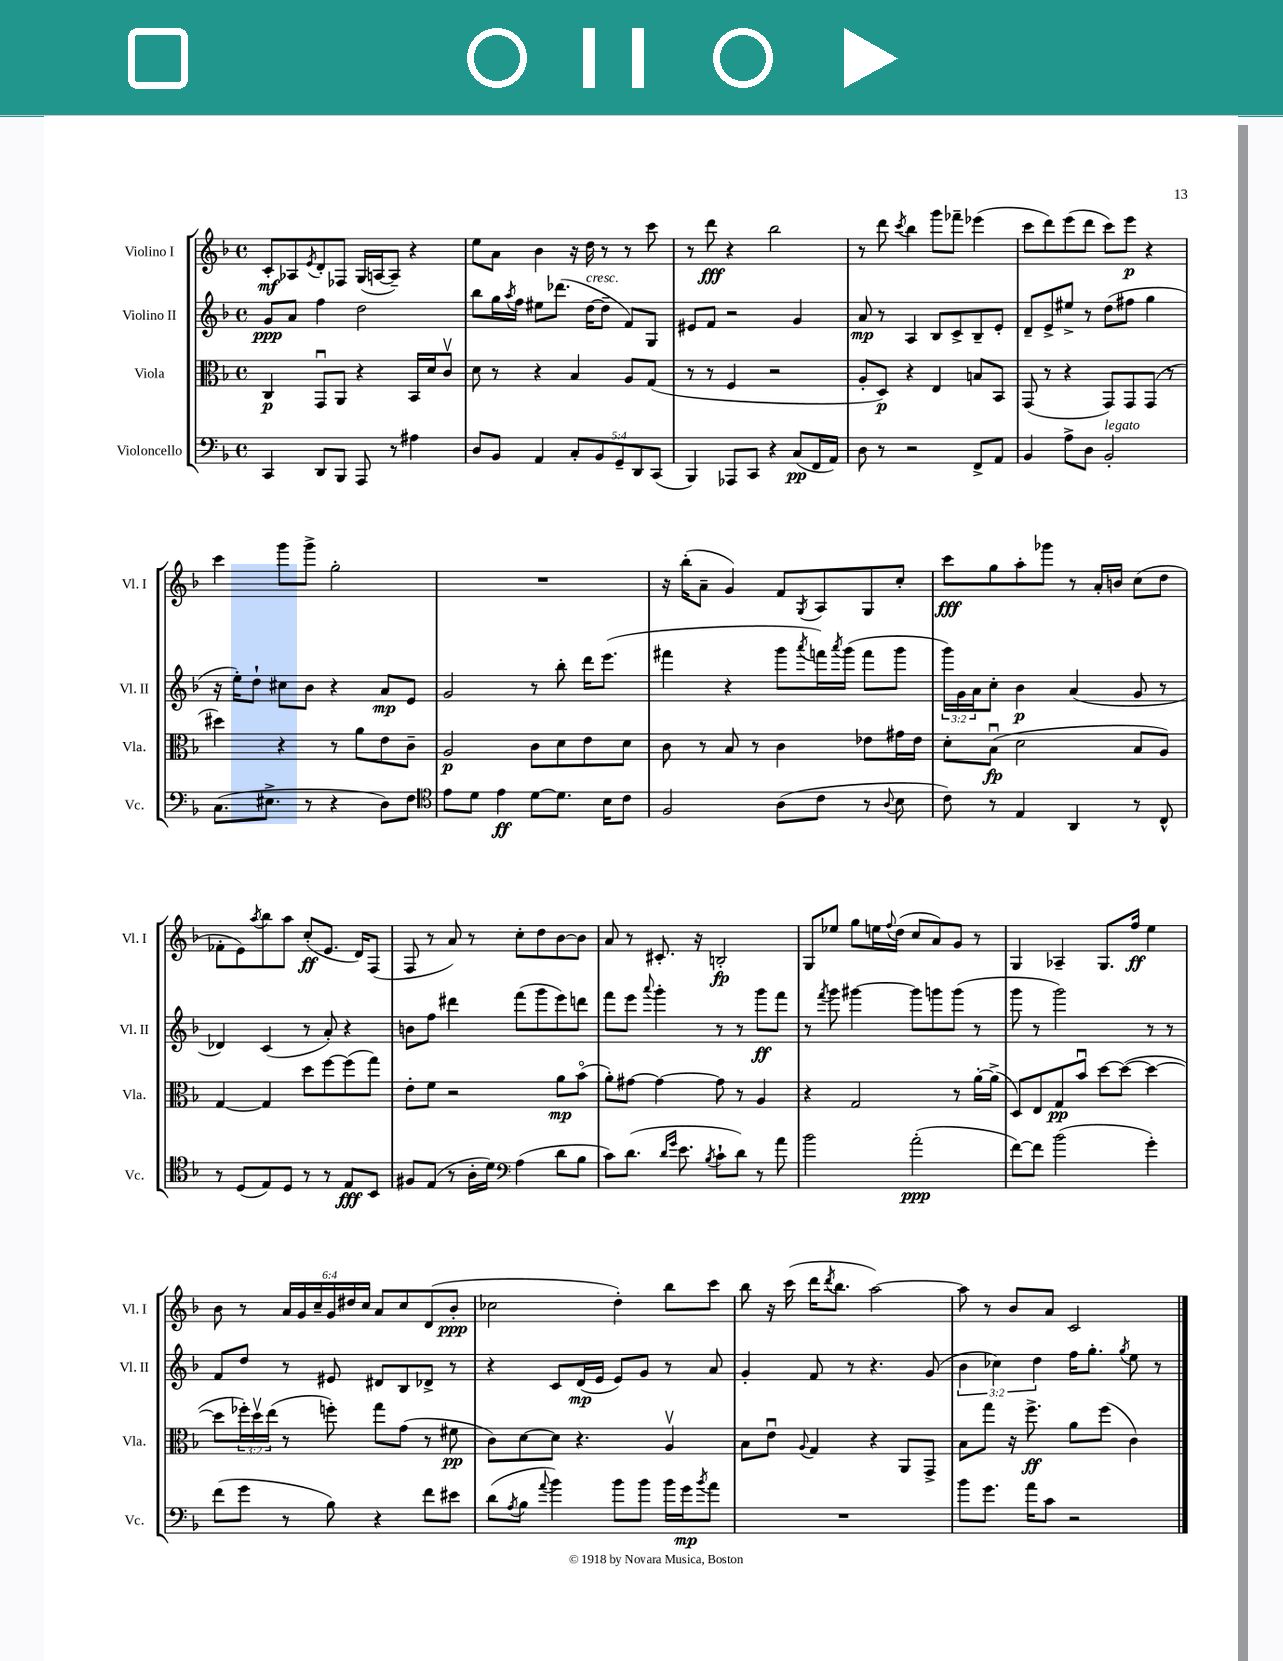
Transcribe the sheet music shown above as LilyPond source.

<<
\new StaffGroup <<
\new Staff = "s0" \with { instrumentName = "Violino I" shortInstrumentName = "Vl. I" } {
    \clef treble \key f \major \defaultTimeSignature \time 4/4 \override Staff.TupletNumber.text = #tuplet-number::calc-fraction-text
    c'8-.\mf aes8 \acciaccatura { e'8 } d'8-. fes8 g16( a16~ a8--) r4 |
    e''8 a'8 bes'4 r16 d''16 r8 r8 c'''8 |
    r8 d'''8\fff r4 bes''2 |
    r8 d'''8 \acciaccatura { c'''8 } bes''4 g'''8 fes'''8-- ees'''4( |
    c'''8 d'''8) e'''8( d'''8 c'''8) e'''8\p r4 |
    c'''4 g'''8 g'''8-> g''2-. |
    R1 |
    r16 bes''16-.( a'8-- g'4) f'8 \acciaccatura { g8 } a8 g8 c''8-. |
    c'''8\fff g''8 a''8-. ges'''8 r8 a'16-. b'16 c''8( d''8 |
    fes'8-. e'8) \acciaccatura { a''8 } bes''8 a''8 c''8-.\ff( e'8. d'16) f8( |
    f8 r8 a'8) r8 c''8-. d''8 bes'8~ bes'8 |
    a'8 r8 cis'8.-. r16 b2-.\fp |
    g8 ees''8 g''8 e''16 \appoggiatura { f''8 } d''16( c''8 a'8) g'8 r8 |
    g4 aes4-- g8. f''16\ff e''4 |
    bes'8 r8 \tuplet 6/4 { a'16 g'16 c''16-- g'16 dis''16 c''16 } a'8 c''8 d'8( bes'8-.\ppp |
    ces''2 d''4-.) bes''8 c'''8 |
    bes''8 r16 c'''16( d'''16 \acciaccatura { d'''8 } bes''8. a''2~) |
    a''8 r8 bes'8 a'8 c'2 \bar "|." |
}
\new Staff = "s1" \with { instrumentName = "Violino II" shortInstrumentName = "Vl. II" } {
    \clef treble \key f \major \defaultTimeSignature \time 4/4 \override Staff.TupletNumber.text = #tuplet-number::calc-fraction-text
    g'8\ppp a'8 f''4 d''2 |
    bes''8 g''16 \acciaccatura { a''8 } f''16 eis''8 des'''8.( d''16~^\markup { \italic "cresc." } d''8-- f'8) g8 |
    eis'8 f'8 r2 g'4 |
    a'8\mp r8 a4 bes8 c'8-> bes8-- e'8-. |
    d'8-- e'8-> eis''8-> r8 d''8( fis''8 g''4 |
    r16 e''16-.) d''8-! cis''8 bes'8 r4 a'8\mp e'8 |
    g'2 r8 bes''8-. d'''16 e'''8.( |
    fis'''4 r4 g'''8 \acciaccatura { a'''8 } f'''16) \acciaccatura { a'''8 } g'''16( f'''8 g'''8 |
    \tuplet 3/2 { g'''16) g'16 a'16 } c''8-. bes'4\p a'4( g'8 r8 |
    des'4) c'4( r8 a'8-.) r4 |
    b'8 f''8 dis'''4 f'''8( g'''8 e'''8) d'''8 |
    f'''8 e'''8 \appoggiatura { a'''8 } g'''4-. r8 r8 g'''8\ff f'''8 |
    r8 \acciaccatura { f'''8 } g'''8 gis'''4~ gis'''8 g'''8 g'''8( r8 |
    g'''8 r8 g'''2) r8 r8 |
    f'8 d''8 r8 eis'8 dis'8 bes8 des'8-> r8 |
    r4 c'8 d'16\mp( e'16 e'8) g'8 r8 a'8 |
    g'4-. f'8 r8 r4. g'8( |
    \tuplet 3/2 { bes'4 ces''4) d''4 } f''16 g''8.-. \acciaccatura { g''8 } e''8 r8 \bar "|." |
}
\new Staff = "s2" \with { instrumentName = "Viola" shortInstrumentName = "Vla." } {
    \clef alto \key f \major \defaultTimeSignature \time 4/4 \override Staff.TupletNumber.text = #tuplet-number::calc-fraction-text
    c4\p g,8\downbow a,8 r4 bes,16 d'16 c'8\upbow |
    d'8 r8 r4 bes4 a8 g8( |
    r8 r8 f4 r2 |
    a8-. d8\p) r4 e4 b8 bes,8 |
    g,8( r8 r4 g,8) g,8 g,8( r8 |
    dis''4) r4 r8 a'8 e'8 c'8-- |
    a2\p c'8 d'8 e'8 d'8 |
    c'8 r8 bes8 r8 c'4 ees'8 gis'16 ees'16 |
    d'8-. bes8\downbow\fp( d'2 bes8 a8) |
    g4~ g4 d''8 f''8~ f''8( g''8) |
    e'8-. f'8 r2 a'8\mp bes'8\flageolet( |
    a'8-.) gis'8~ gis'4~ gis'8 r8 a4 |
    r4 g2 r8 a'16~-. a'16->( |
    d8) e8 g8\pp bes'8\downbow d''8~ d''8~( d''4~ |
    d''8 \tuplet 3/2 { fes''16-.) d''16\upbow e''16( } r8 f''8-.) g''8 g'8( r8 fis'8\pp |
    c'8) d'8~ d'8 r4. a4\upbow |
    bes8 e'8\downbow \appoggiatura { a8 } g4 r4 a,8 g,8-> |
    bes8 g''8 r16 f''8.->\ff a'8 f''8( c'4) \bar "|." |
}
\new Staff = "s3" \with { instrumentName = "Violoncello" shortInstrumentName = "Vc." } {
    \clef bass \key f \major \defaultTimeSignature \time 4/4 \override Staff.TupletNumber.text = #tuplet-number::calc-fraction-text
    c,4 d,8 bes,,8 a,,8 r8 ais4 |
    d8 bes,8 a,4 \tuplet 5/4 { c8-. bes,8 g,8-- d,8 c,8( } |
    bes,,4) aes,,8 c,8 r4 c8\pp( f,16 a,16) |
    d8 r8 r2 f,8-> a,8 |
    bes,4 a8-> d8 bes,2-.^\markup { \italic "legato" } |
    c8.( eis8.-> r8 r4 d8) f8 |
    \clef tenor e'8 d'8 e'4\ff d'8~ d'8. bes16 c'8 |
    f2 a8( c'8 r8 \appoggiatura { a8 } bes8 |
    c'8) r8 e4 a,4 r8 c8-^ |
    r8 d8( e8) d8 r8 r8 e8\fff bes,8 |
    fis8 e8( r8 a16-. d'16) \clef bass a4( d'8 bes8 |
    c'8) d'8.( \grace { d'16 g'16 } e'8. \acciaccatura { bes8 } c'8-! d'8) r8 a'8 |
    bes'2 a'2-.\ppp( |
    f'8~) f'8 bes'2( g'4-.) |
    f'8( g'8 r8 bes8) r4 f'8 eis'8 |
    d'8( \acciaccatura { a8 } bes8 \appoggiatura { a'8 } bes'4) bes'8 bes'8 bes'16 g'16\mp \acciaccatura { bes'8 } a'8 |
    R1 |
    bes'8 g'8. a'16 c'8 r2 \bar "|." |
}
>>
>>
\layout { \context { \Score \remove "Bar_number_engraver" } }
